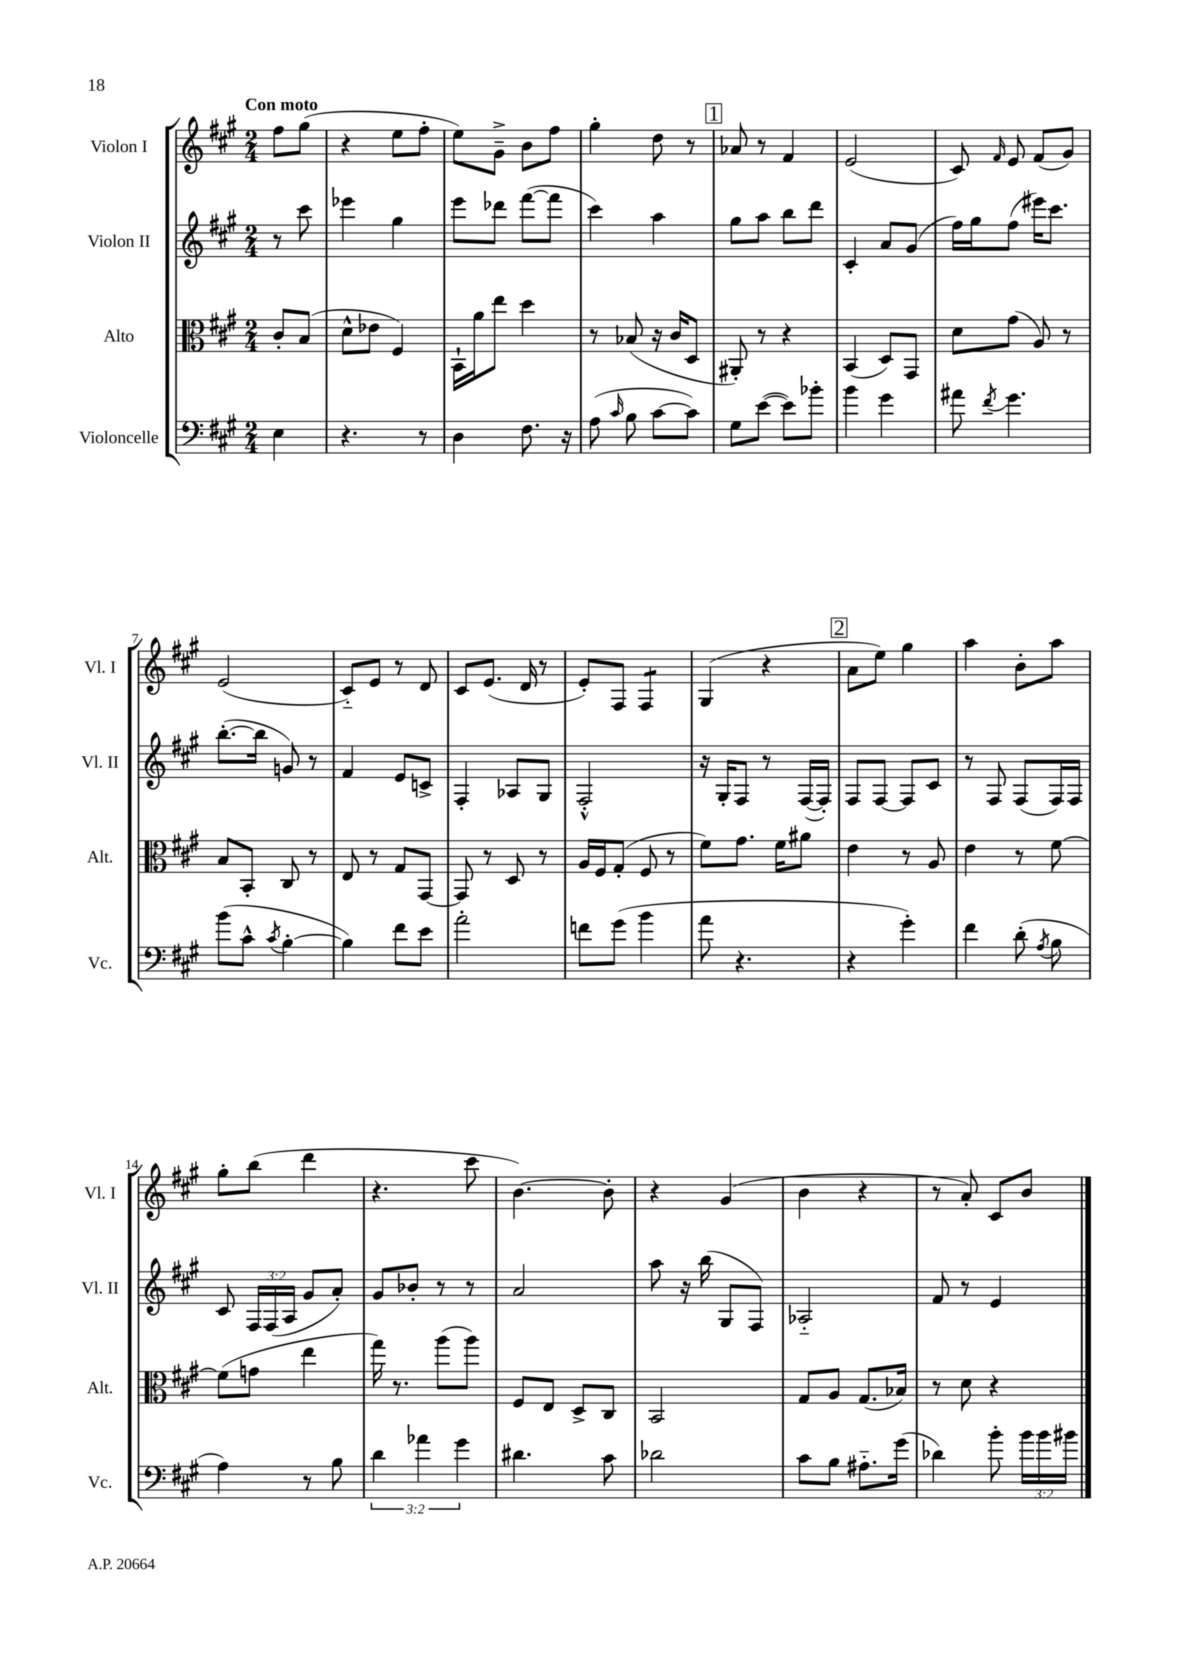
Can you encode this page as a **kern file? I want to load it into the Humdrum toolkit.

**kern	**kern	**kern	**kern
*staff4	*staff3	*staff2	*staff1
*clefF4	*clefC3	*clefG2	*clefG2
*k[f#c#g#]	*k[f#c#g#]	*k[f#c#g#]	*k[f#c#g#]
*M2/4	*M2/4	*M2/4	*M2/4
4E	8c#'	8r	8ff#
.	(8B	8ccc#	(8gg#
=	=	=	=
4.r	8d^^	4eee-	4r
.	8e-	.	.
.	4F#)	4gg#	8ee
8r	.	.	8ff#'
=	=	=	=
4D	16BB`	8eee	8ee)
.	16a	.	.
.	8ee	8ddd-	8g#~^
8.F#	4dd	([8fff#	8b
.	.	8fff#]	8ff#
16r	.	.	.
=	=	=	=
(8A	8r	4ccc#)	4gg#'
16qqc#	.	.	.
8B	(8B-	.	.
[8c#	16r	4aa	8dd
.	16c#	.	.
8c#])	8D	.	8r
=	=	=	=
8G#	8AA#')	8gg#	8a-
([8e	8r	8aa	8r
8e])	4r	8bb	4f#
8b-'	.	8ddd	.
=	=	=	=
4b	(4BB	4c#'	(2e
4g#	8D)	8a	.
.	8GG#	(8g#	.
=	=	=	=
8a#	8d	16ff#)	8c#)
.	.	16gg#	.
8qf#	.	.	16qqf#
4.g#	(8g#	(8ff#	8e
.	8A)	16eee#)	(8f#
.	.	8.ccc#	.
.	8r	.	8g#)
=	=	=	=
(8b	8B	([8.bb'	(2e
8c#^^	8BB'	.	.
.	.	16bb]	.
8qc#	.	.	.
[4B'	8C#	8g)	.
.	8r	8r	.
=	=	=	=
4B])	8E	4f#	8c#'~)
.	8r	.	8e
8f#	8G#	8e	8r
8e	[8GG#	8c^	8d
=	=	=	=
2a'	8GG#]	4F#'	8c#
.	8r	.	(8.e
.	8D	8A-	.
.	.	.	16d
.	8r	8G#	8r
=	=	=	=
8f	16A	2F#'^^	8e')
.	16F#	.	.
(8g#	(8G#'	.	8F#
4b	8F#	.	4F#
.	8r	.	.
=	=	=	=
8a	8f#)	16r	(4G#
.	.	16G#'	.
4.r	8.g#	8F#	.
.	.	8r	4r
.	16f#	.	.
.	8a#	([16F#	.
.	.	16F#'])	.
=	=	=	=
4r	4e	8F#	8a
.	.	[8F#	8ee)
4g#')	8r	8F#]	4gg#
.	8A	8c#	.
=	=	=	=
4f#	4e	8r	4aa
.	.	8F#	.
(8d'	8r	(8F#	8b'
8qA	.	.	.
8B	[8f#	16F#)	8aa
.	.	16F#	.
=	=	=	=
4A)	(8f#]	8c#	8gg#'
.	8g	24F#	(8bb
.	.	(24F#	.
.	.	24A	.
8r	4ee	8g#	4ddd
8B	.	8a')	.
=	=	=	=
6d	16gg#)	8g#	4.r
.	8.r	.	.
.	.	8b-'	.
6a-	.	.	.
.	(8aa	8r	.
6g#	.	.	.
.	8aa)	8r	8ccc#
=	=	=	=
4.d#	8F#	2a	[4.b)
.	8E	.	.
.	8D^	.	.
8c#	8C#	.	8b']
=	=	=	=
2d-	2BB	8aa	4r
.	.	16r	.
.	.	(16bb	.
.	.	8G#	(4g#
.	.	8F#)	.
=	=	=	=
8c#	8G#	2A-'~	4b
8B	8A	.	.
8.A#'~	(8.G#	.	4r
(16g#	16B-)	.	.
=	=	=	=
4d-)	8r	8f#	8r
.	8d	8r	8a')
8b'	4r	4e	8c#
24b	.	.	8b
24b	.	.	.
24b#	.	.	.
==	==	==	==
*-	*-	*-	*-
